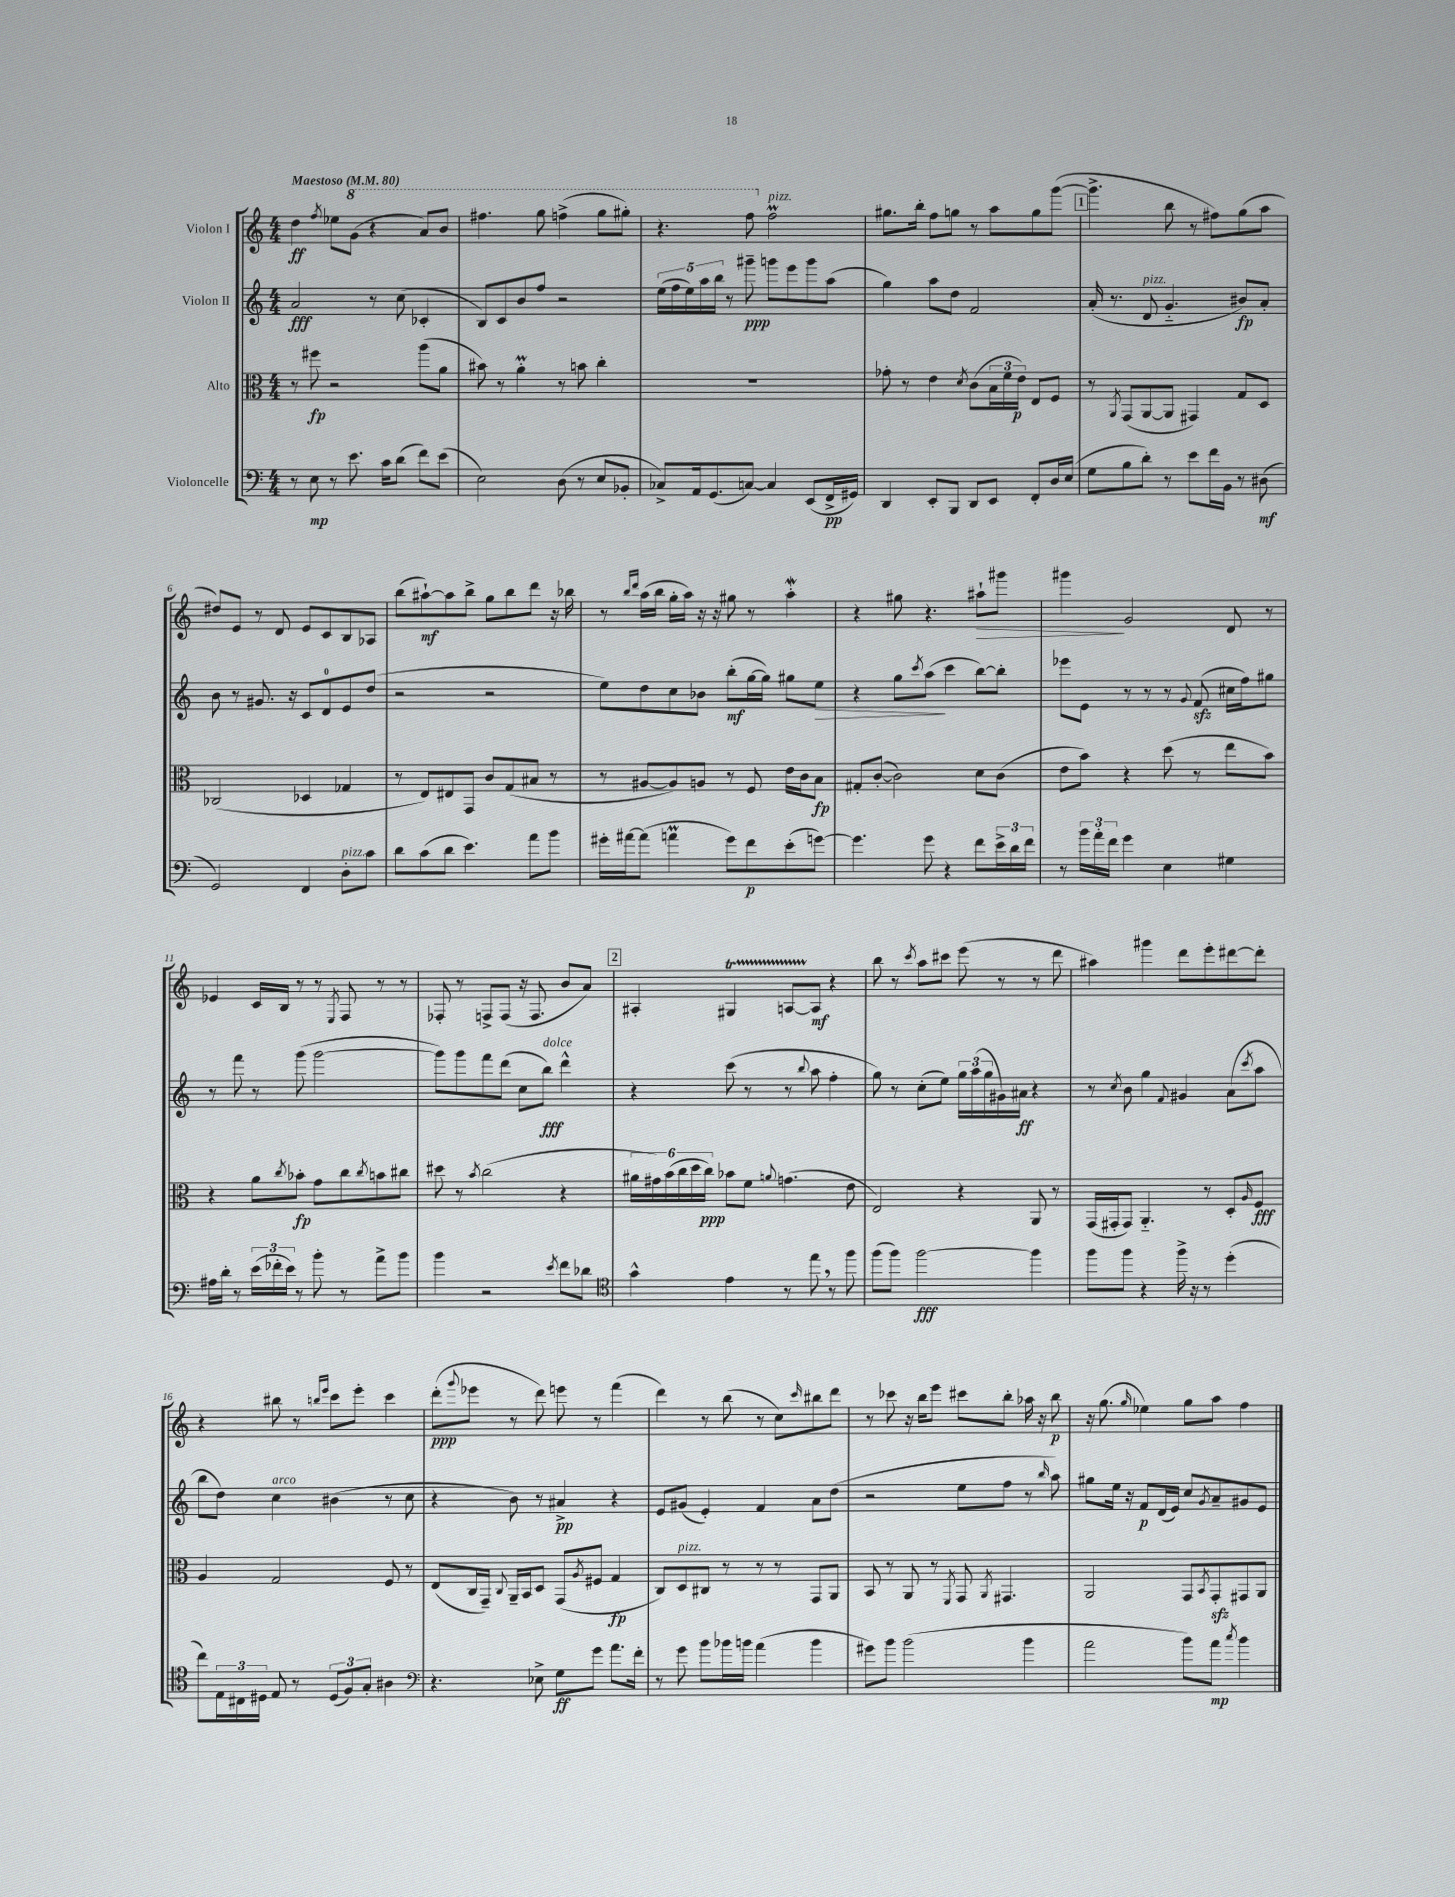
<<
\new StaffGroup <<
\new Staff = "s0" \with { instrumentName = "Violon I" } {
    \clef treble \key c \major \numericTimeSignature \time 4/4 \tempo "Maestoso" 4 = 80
    d''4\ff \acciaccatura { f''8 } ees''8 \ottava #1 g''8( r4 a''8) b''8 |
    fis'''4. g'''8 f'''4->( g'''8 gis'''8-.) |
    r4. f'''8 \ottava #0 f''2\prall^\markup { \italic "pizz." } |
    gis''8. b''16-. f''8 g''8 r8 a''8 g''8 g'''8~( |
    \mark \markup { \box "1" } g'''4.-> b''8 r8 fis''8) g''8( a''8 |
    dis''8) e'8 r8 d'8 e'8 c'8 b8 aes8 |
    b''8( ais''8~-!\mf) ais''8 b''8-> g''8 b''8 d'''8 r16 bes''16 |
    r8 \grace { b''16 d'''16 } a''16( b''16 g''16-. a''16) r16 r16 gis''8 r8 a''4-.\mordent |
    r4 gis''8 r4. ais''8-!\> gis'''8 |
    gis'''4\! g'2 d'8 r8 |
    ees'4 c'16 b16 r8 r8 \acciaccatura { e8 } f8 r8 r8 |
    fes8-. r8 f8-> f8( r16 f8. b'8 a'8) |
    \mark \markup { \box "2" } ais4-. gis4\startTrillSpan a8~ a8\stopTrillSpan\mf r4 |
    b''8 r8 \acciaccatura { c'''8 } a''8 cis'''8 e'''8( r8 r8 d'''8 |
    ais''4) gis'''4 d'''8 e'''8-. dis'''8~ dis'''8-. |
    r4 bis''8 r8 \grace { b''16 e'''16 } c'''8 e'''8-. c'''4 |
    d'''8-.\ppp( \appoggiatura { g'''8 } ees'''8 r8 d'''8) e'''8 r8 f'''4( |
    d'''4) r8 b''8( r8 c''8) \grace { c'''16 } bis''8 d'''8 |
    r8 ces'''8 r16 b''16 e'''8 cis'''8 b''8-. aes''16 r16 b''8\p |
    r16 g''8.( \grace { g''16 } ees''4) g''8 a''8 f''4 \bar "|." |
}
\new Staff = "s1" \with { instrumentName = "Violon II" } {
    \clef treble \key c \major \numericTimeSignature \time 4/4
    a'2\fff r8 c''8( ces'4-. |
    b8) c'8 b'8 f''8 r2 |
    \tuplet 5/4 { e''16( f''16 e''16) a''16 b''16 } r8 gis'''8--\ppp g'''8 e'''8 g'''8 a''8( |
    g''4) a''8 d''8 f'2 |
    \mark \markup { \box "1" } a'16-.( r8. d'8^\markup { \italic "pizz." } g'4.-_ bis'8\fp) a'8-. |
    b'8 r8 gis'8. r16 c'8 d'8-0 e'8 d''8( |
    r2 r2 |
    e''8) d''8 c''8 bes'8 b''8-.\mf( g''16~ g''16) gis''8 e''8\> |
    r4 g''8 \acciaccatura { c'''8 } a''8\!( c'''4 b''8~) b''8-. |
    ees'''8 e'8 r8 r8 r8 \appoggiatura { g'8 } f'8\sfz( cis''16 f''16) gis''8 |
    r8 f'''8 r8 g'''8( g'''2~ |
    g'''8) g'''8 f'''8 d'''8( c''8 b''8\fff^\markup { \italic "dolce" }) d'''4-^ |
    \mark \markup { \box "2" } r4 c'''8( r8 r8 \appoggiatura { b''8 } a''8 f''4-. |
    g''8) r8 c''8-.( e''8) \tuplet 3/2 { g''16 a''16( g''16 } gis'16) ais'16\ff r4 |
    r8 \acciaccatura { c''8 } b'8 g''4 \appoggiatura { f'8 } gis'4 a'8( \acciaccatura { c'''8 } a''8 |
    b''8 d''8) c''4^\markup { \italic "arco" } bis'4( r8 c''8 |
    r4 b'8) r8 ais'4->\pp r4 |
    e'8 gis'8( e'4-.) f'4 a'8 d''8( |
    r2 e''8 f''8 r8 \grace { b''16 } a''8) |
    gis''8 e''16 r16 f'8\p d'16( e'16) c''8 \acciaccatura { g'8 } a'8-- gis'8 e'8 \bar "|." |
}
\new Staff = "s2" \with { instrumentName = "Alto" } {
    \clef alto \key c \major \numericTimeSignature \time 4/4
    r8 fis''8\fp r2 a''8( a'8 |
    bis'8) r8 a'4-.\prall r8 b'8 c''4-. |
    R1 |
    ges'8-. r8 e'4 \acciaccatura { d'8 } c'8( \tuplet 3/2 { b16 f'16 e'16\p) } e8 f8 |
    \mark \markup { \box "1" } r8 \acciaccatura { a,8 } g,8( a,8~ a,8 gis,4) g8 d8 |
    ces2( des4 ges4 |
    r8 e8) eis8 g,8 c'8 g8( bis8 r8 |
    r8 ais8~ ais8) a8 r8 f8 e'16 c'16 b8\fp |
    gis8-. c'8~-.( c'2) d'8 c'8( |
    e'8 b'8) r4 d''8( r8 e''8 b'8) |
    r4 a'8 \acciaccatura { c''8 } bes'8-.\fp g'8 c''8 \acciaccatura { c''8 } b'8 cis''8 |
    dis''8 r8 \acciaccatura { b'8 } c''2( r4 |
    \mark \markup { \box "2" } \tuplet 6/4 { ais'16 gis'16) b'16( c''16 d''16 c''16\ppp) } bes'8 f'8 \appoggiatura { a'8 } g'4.( e'8 |
    e2) r4 a,8 r8 |
    g,16( gis,16-. gis,8) a,4.-_ r8 d8-. \grace { a16 } f8\fff |
    a4 g2 f8 r8 |
    e8( c16 g,16--) \appoggiatura { c8 } a,16-- b,16 d8 g,8( \acciaccatura { a8 } fis8 g4\fp |
    c8) d8^\markup { \italic "pizz." } cis8 r8 r8 r8 g,8 a,8 |
    b,8 r8 a,8 r8 \acciaccatura { f,8 } g,8 \acciaccatura { a,8 } gis,4. |
    a,2 g,8 \acciaccatura { b,8 } g,8-.\sfz gis,8 a,8 \bar "|." |
}
\new Staff = "s3" \with { instrumentName = "Violoncelle" } {
    \clef bass \key c \major \numericTimeSignature \time 4/4
    r8 e8\mp r8 e'8. c'16 d'8( f'8) e'8( |
    e2) d8( r8 e8 bes,8-. |
    ces8->) a,16 g,8.( c8~) c4 e,8( f,16->\pp gis,16) |
    d,4 e,8-. b,,8 d,8 e,8 f,8-. d16 e16( |
    \mark \markup { \box "1" } g8 b8 d'8-.) r8 e'8 f'16 b,16 r8 dis8\mf( |
    g,2) f,4 d8-.^\markup { \italic "pizz." } c'8 |
    d'8 c'8( d'8 e'4.) a'8 b'8 |
    gis'16-. ais'16~ ais'8( a'4\prall gis'8) f'8\p e'8-.( g'8~) |
    g'4. g'8 r4 f'8 \tuplet 3/2 { e'16-> d'16 f'16 } |
    r8 \tuplet 3/2 { b'16 a'16-. f'16 } g'4 e4 gis4 |
    ais16 d'16-. r8 \tuplet 3/2 { e'16( fes'16-. e'16) } r8 b'8-. r8 a'8-> b'8 |
    b'4 r2 \acciaccatura { e'8 } f'8 des'8 |
    \mark \markup { \box "2" } \clef tenor g'4-^ e'4 r8 e''8 \breathe r8 f''8 |
    f''8( f''8) f''2~\fff f''4 |
    f''8 f''8 r4 f''16-> r16 r8 d''4-.( |
    c''8) \tuplet 3/2 { e16 cis16 dis16 } e8 r8 \tuplet 3/2 { dis8( f8) g8-. } ais4 |
    \clef bass r4. ees8-> g8\ff g'8 a'8. f'16-. |
    r8 g'8 b'8 bes'16 b'16 a'4( b'4 |
    gis'8) b'8 b'2( b'4 |
    a'2 b'8) a'8\mp \acciaccatura { c''8 } b'4 \bar "|." |
}
>>
>>
